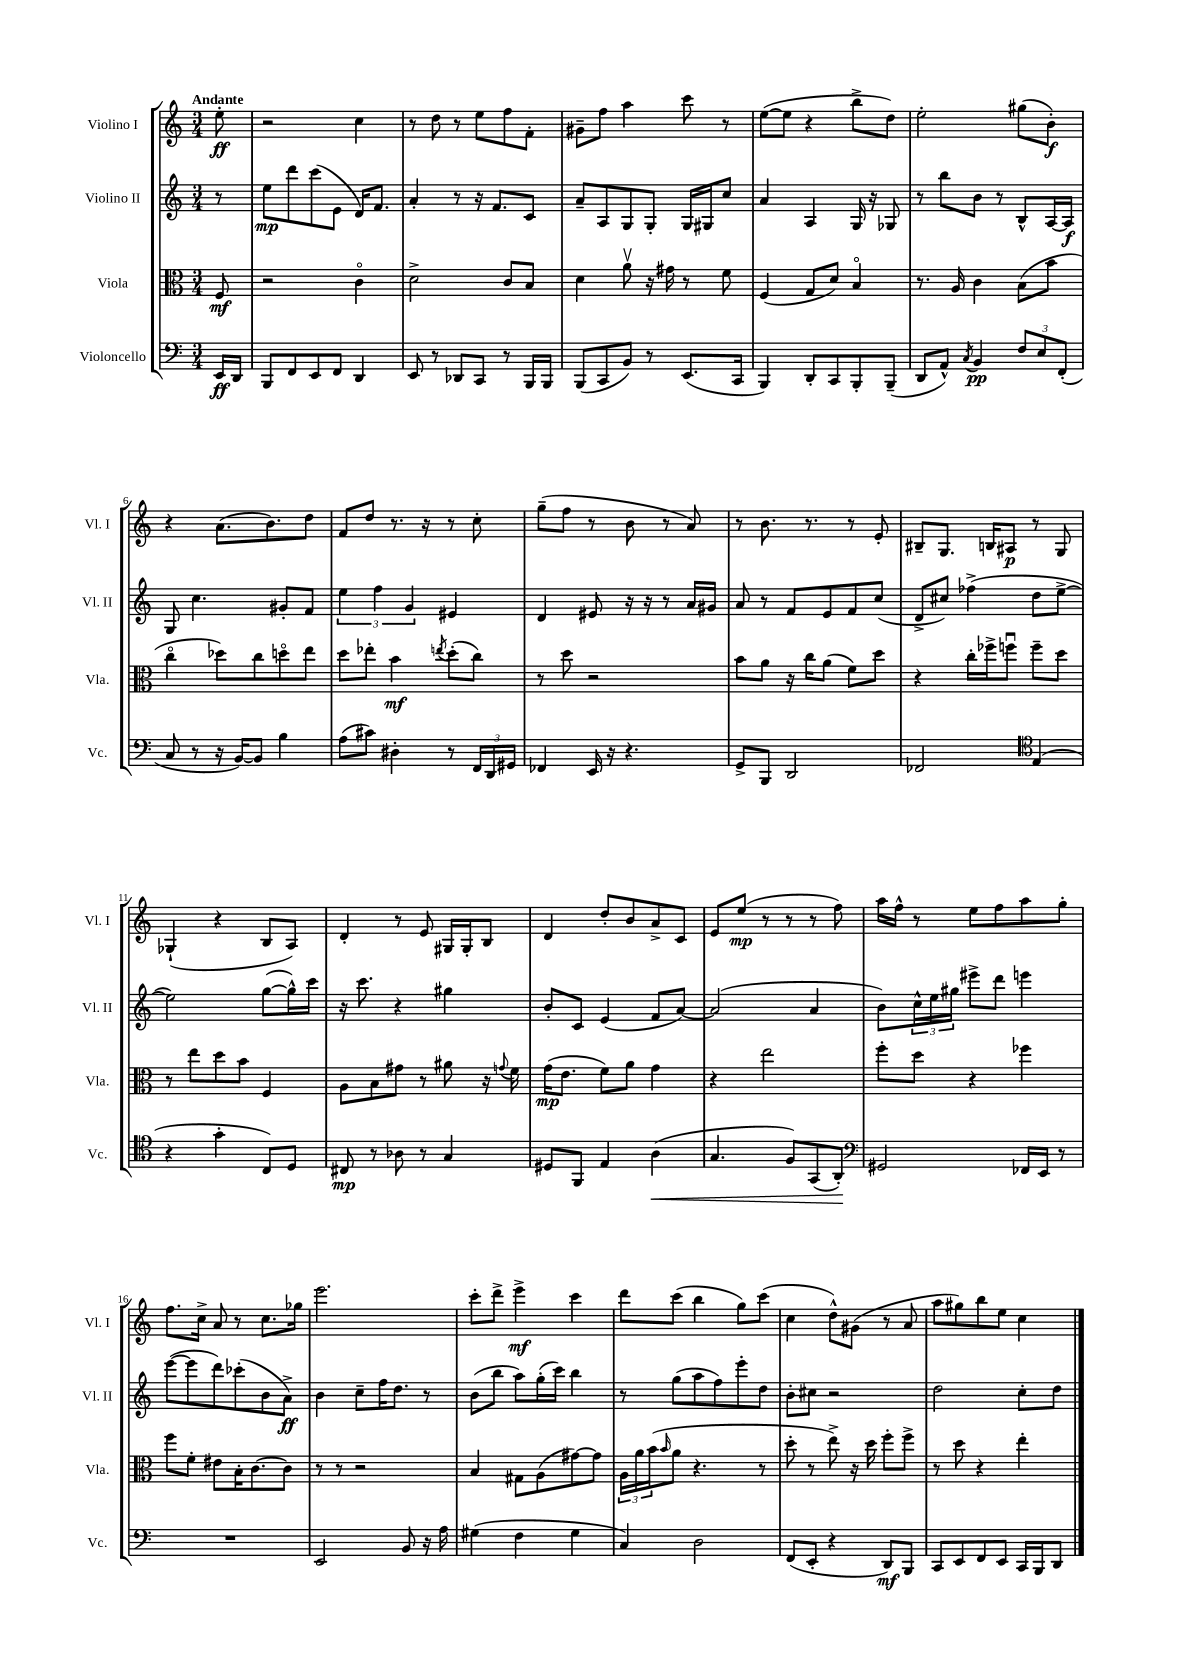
<<
\new StaffGroup <<
\new Staff = "s0" \with { instrumentName = "Violino I" shortInstrumentName = "Vl. I" } {
    \clef treble \key c \major \numericTimeSignature \time 3/4 \partial 8 \tempo "Andante"
    e''8-.\ff |
    r2 c''4 |
    r8 d''8 r8 e''8 f''8 f'8-. |
    gis'8-- f''8 a''4 c'''8 r8 |
    e''8~( e''8 r4 b''8-> d''8) |
    e''2-. gis''8( b'8-.\f) |
    r4 a'8.( b'8.) d''8 |
    f'8 d''8 r8. r16 r8 c''8-. |
    g''8--( f''8 r8 b'8 r8 a'8) |
    r8 b'8. r8. r8 e'8-. |
    bis8-- g8. b16 ais8\p r8 g8 |
    ges4-!( r4 b8 a8) |
    d'4-. r8 e'8 gis16 gis16-. b8 |
    d'4 d''8-. b'8 a'8-> c'8 |
    e'8 e''8\mp( r8 r8 r8 f''8) |
    a''16 f''16-^ r8 e''8 f''8 a''8 g''8-. |
    f''8. c''16-> a'8 r8 c''8. ges''16 |
    e'''2. |
    c'''8-. d'''8-> e'''4->\mf c'''4 |
    d'''8 c'''8( b''4 g''8) c'''8( |
    c''4 d''8-^) gis'8( r8 a'8 |
    a''8 gis''8) b''8 e''8 c''4 \bar "|." |
}
\new Staff = "s1" \with { instrumentName = "Violino II" shortInstrumentName = "Vl. II" } {
    \clef treble \key c \major \numericTimeSignature \time 3/4 \partial 8
    r8 |
    e''8\mp d'''8 c'''8( e'8 d'16) f'8. |
    a'4-. r8 r16 f'8. c'8 |
    a'8-- a8 g8 g8-. g16 gis16 c''8 |
    a'4 a4 g16 r16 ges8 |
    r8 b''8 b'8 r8 b8-^ a16~ a16\f |
    g8 c''4. gis'8-. f'8 |
    \tuplet 3/2 { e''4 f''4 g'4 } eis'4 |
    d'4 eis'8 r16 r16 r8 a'16 gis'16 |
    a'8 r8 f'8 e'8 f'8 c''8( |
    d'8-> cis''8) fes''4->( d''8 e''8~-> |
    e''2) g''8~( g''16-^) c'''16 |
    r16 c'''8. r4 gis''4 |
    b'8-. c'8 e'4( f'8 a'8~) |
    a'2( a'4 |
    b'8) \tuplet 3/2 { c''16-^ e''16 gis''16 } eis'''8-> d'''8 e'''4 |
    e'''8~( e'''8 d'''8) ces'''8-.( b'8 a'8->\ff) |
    b'4 c''8-- f''16 d''8. r8 |
    b'8( b''8 a''8) g''16-.( c'''16) b''4 |
    r8 g''8( a''8 f''8) e'''8-. d''8 |
    b'8-. cis''8 r2 |
    d''2 c''8-. d''8 \bar "|." |
}
\new Staff = "s2" \with { instrumentName = "Viola" shortInstrumentName = "Vla." } {
    \clef alto \key c \major \numericTimeSignature \time 3/4 \partial 8
    f8\mf |
    r2 c'4\flageolet |
    d'2-> c'8 b8 |
    d'4 a'8\upbow r16 gis'16 r8 f'8 |
    f4( g8 d'8) b4\flageolet |
    r8. a16 c'4 b8( b'8 |
    c''4\flageolet des''8) c''8 d''8\flageolet e''8 |
    d''8 ees''8-. b'4\mf \acciaccatura { e''8 } d''8-.( c''8) |
    r8 d''8 r2 |
    b'8 a'8 r16 c''16 a'8( f'8) d''8 |
    r4 c''16-. fes''16-> f''8\downbow f''8-- d''8 |
    r8 e''8 d''8 b'8 f4 |
    a8 b8 gis'8 r8 ais'8 r16 \appoggiatura { g'8 } f'16 |
    g'16\mp( e'8. f'8) a'8 g'4 |
    r4 e''2 |
    f''8-. d''8 r4 fes''4 |
    f''8 f'8-. eis'8 b16-. c'8.~ c'8 |
    r8 r8 r2 |
    b4 gis8 a8( gis'8~) gis'8 |
    \tuplet 3/2 { a16 a'16 b'16( } \grace { b'16 } a'8 r4. r8 |
    d''8-. r8 e''8->) r16 d''16 f''8-. f''8-> |
    r8 d''8 r4 e''4-. \bar "|." |
}
\new Staff = "s3" \with { instrumentName = "Violoncello" shortInstrumentName = "Vc." } {
    \clef bass \key c \major \numericTimeSignature \time 3/4 \partial 8
    e,16\ff d,16 |
    b,,8 f,8 e,8 f,8 d,4 |
    e,8 r8 des,8 c,8 r8 b,,16 b,,16 |
    b,,8( c,8 b,8) r8 e,8.( c,16 |
    b,,4) d,8-. c,8 b,,8-. b,,8--( |
    d,8 a,8-^) \acciaccatura { c8 } b,4\pp \tuplet 3/2 { f8 e8 f,8-.( } |
    c8 r8 r16 b,16~) b,8 b4 |
    a8( cis'8) dis4-. r8 \tuplet 3/2 { f,16 d,16 gis,16 } |
    fes,4 e,16 r16 r4. |
    g,8-> b,,8 d,2 |
    fes,2 \clef tenor e4( |
    r4 g'4-. c8) d8 |
    cis8\mp r8 aes8 r8 g4 |
    dis8 f,8 e4 a4\<( |
    g4. f8) g,8( a,8-.\!) |
    \clef bass gis,2 fes,16 e,16 r8 |
    R2. |
    e,2 b,8 r16 a16 |
    gis4( f4 gis4 |
    c4) d2 |
    f,8( e,8-. r4 d,8\mf) b,,8 |
    c,8 e,8 f,8 e,8 c,16 b,,16 d,8 \bar "|." |
}
>>
>>
